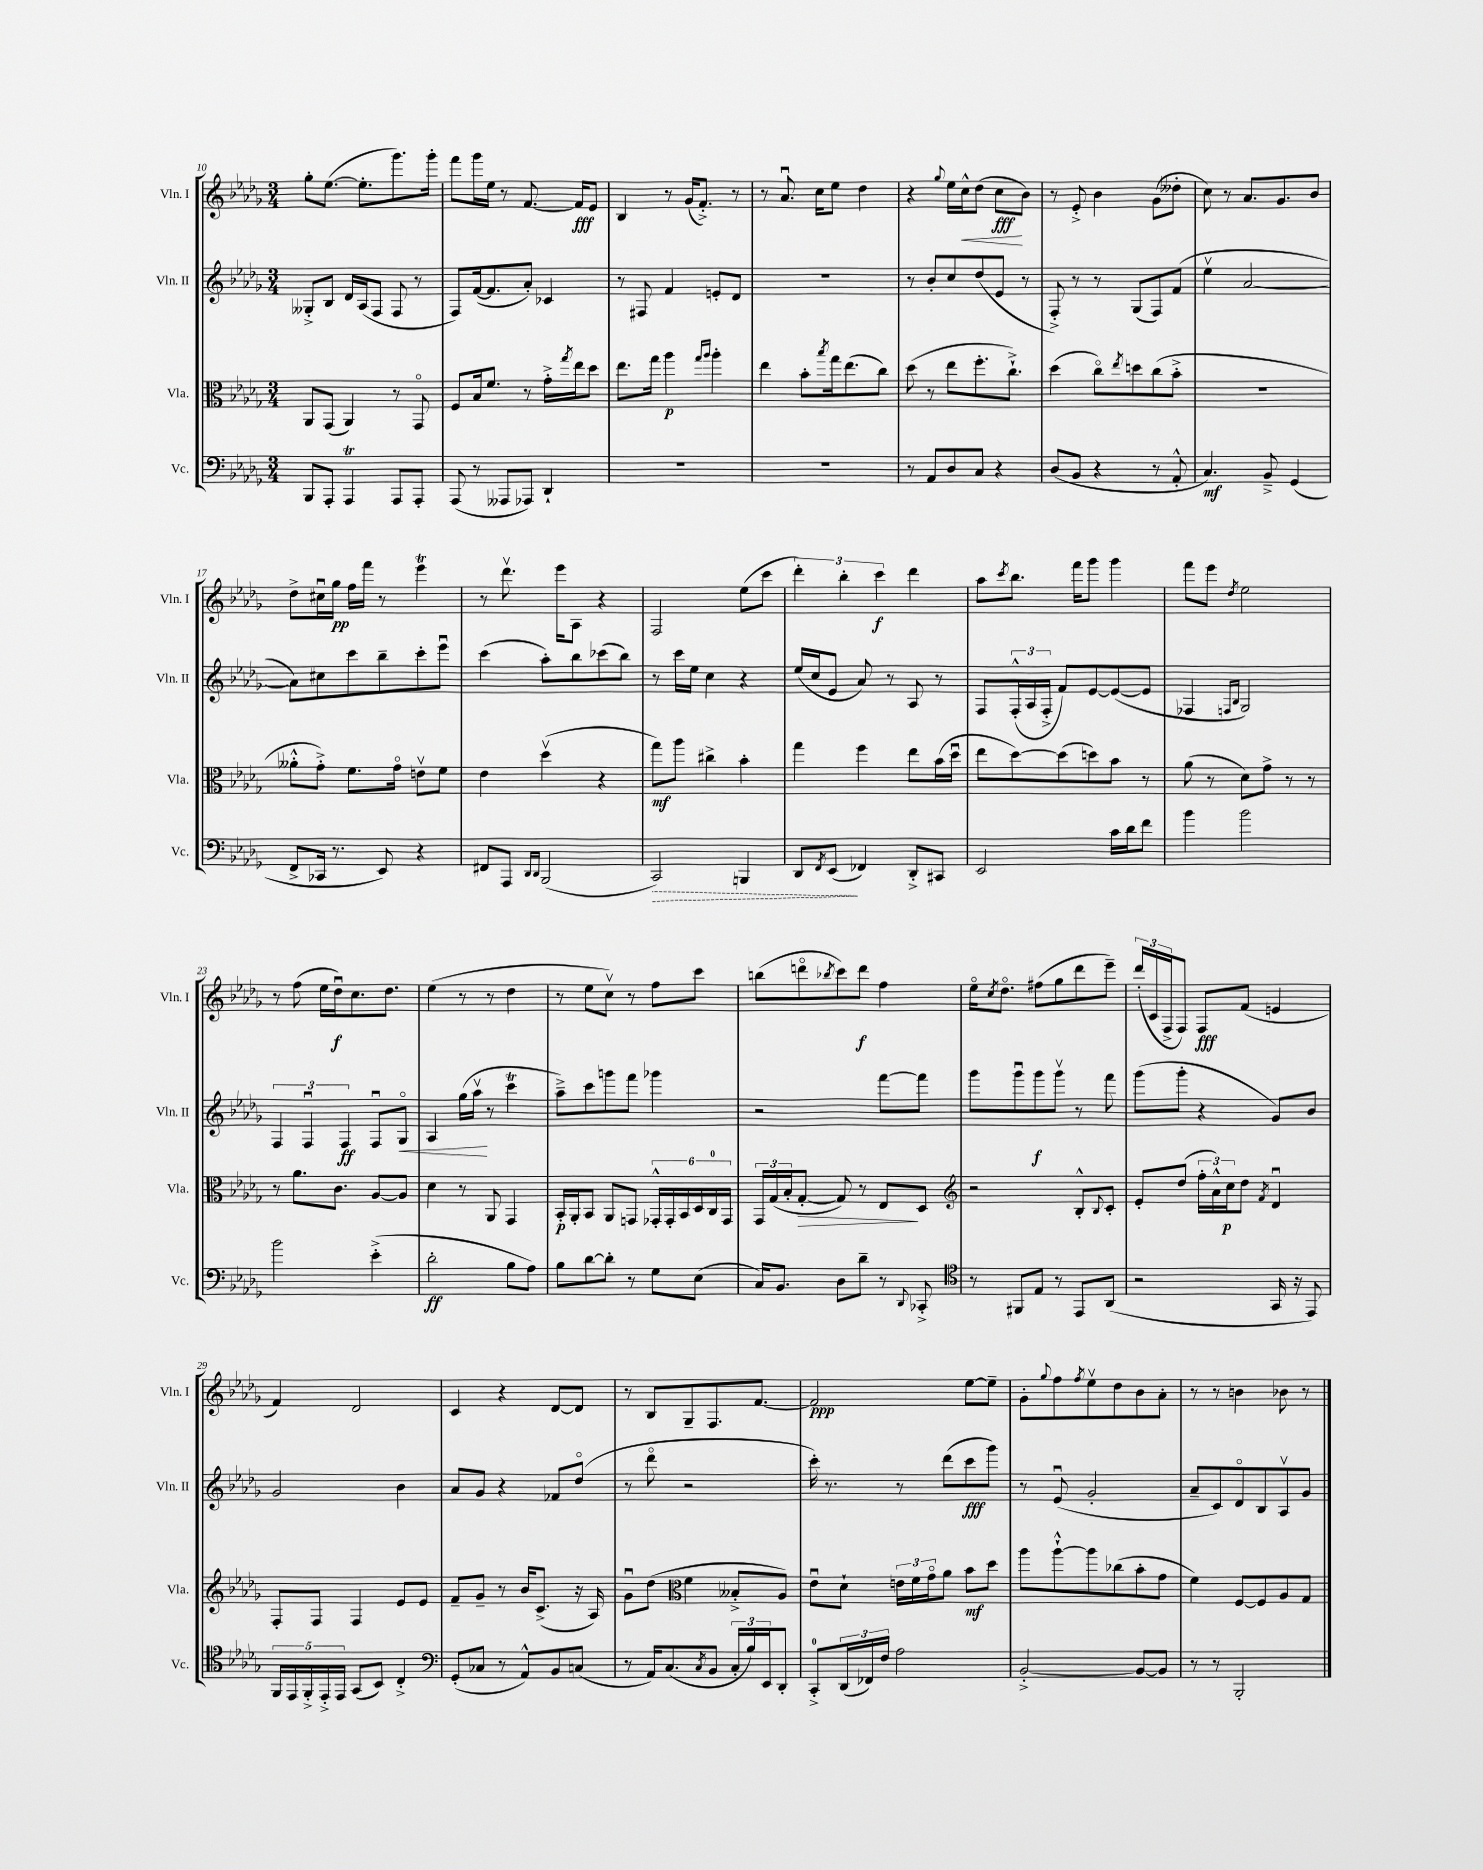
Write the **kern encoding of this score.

**kern	**kern	**kern	**kern
*staff4	*staff3	*staff2	*staff1
*clefF4	*clefC3	*clefG2	*clefG2
*k[b-e-a-d-g-]	*k[b-e-a-d-g-]	*k[b-e-a-d-g-]	*k[b-e-a-d-g-]
*M3/4	*M3/4	*M3/4	*M3/4
8BBB-	8AA-	8G--'^	8gg-'
8AAA-'	(8GG-	8B-	([8.ee-
4AAA-	4AA-)	16d-	.
.	.	(16A-	8.ee-']
.	.	8F	.
8AAA-	8r	8F	8.ggg-)
8AAA-'	8GG-o	8r	.
.	.	.	16ggg-'
=	=	=	=
(8AAA-	8F	8F)	8fff
8r	16B-	([16f	16ggg-
.	8.f	8.f]	16ee-
8AAA--	.	.	8r
8AAA-)	8r	8a-')	[8.f
4DD-`	16g-'^	4c-	.
.	8qgg-	.	.
.	16ee-	.	16f]
.	8dd-	.	8e-
=	=	=	=
2.r	8.ee-	8r	4B-
.	.	8F#	.
.	16gg-	.	.
.	4aa-	4f	8r
.	.	.	(16g-
.	.	.	8.f'^)
.	16qqgg-	.	.
.	16qqaa-	.	.
.	4aa-'	8e'	.
.	.	8d-	8r
=	=	=	=
2.r	4ee-	2.r	8r
.	.	.	8.a-u
.	8b-'	.	.
.	.	.	16cc
.	8qbb-	.	.
.	16gg-	.	8ee-
.	(8.ee-	.	.
.	.	.	4dd-
.	8cc)	.	.
=	=	=	=
8r	(8dd-	8r	4r
8AA-	8r	8b-'	.
.	.	.	8qqgg-
8D-	8ee-	8cc	16ee-
.	.	.	16cc^^
8C	8.ff'	(8dd-	(8dd-
4r	.	8e-	8cc
.	8.cc`^)	.	.
.	.	8r	8b-)
=	=	=	=
(8D-	(4dd-	8F'^)	8r
8BB-	.	8r	8e-'^
4r	8cco)	8r	4b-
.	8qee-	.	.
.	8dd	(8G-	.
8r	(8cc	8F)	(8g-
8AA-'^^	8b-'^	(8f	8dd--'
=	=	=	=
4.C)	2.r	4ee-v	8cc)
.	.	.	8r
.	.	[2a-	8.a-
8BB-~^	.	.	.
.	.	.	8.g-
(4GG-	.	.	.
.	.	.	8b-
=	=	=	=
8FF^	8a--'^^	8a-])	8dd-^
16CC-	8g-'^)	8cc#	16cc#u
8.r	.	.	16gg-
.	8.f	8ccc	16ff
.	.	.	16fff
8EE-)	.	8bb-~	8r
.	16g-o	.	.
4r	8ev	8ccc'	4eee-
.	8f	8eee-u	.
=	=	=	=
8FF#	4e-	(4ccc	8r
8AAA-	.	.	8.ddd-v
16qqDD-	.	.	.
16qqDD-	.	.	.
(2BBB-	(4dd-v	8aa-')	.
.	.	.	16eee-
.	.	8bb-	8A-
.	4r	(8ccc-	4r
.	.	8bb-)	.
=	=	=	=
2CC)	8gg-)	8r	2F
.	8aa-	16ccc	.
.	.	16ee-	.
.	4cc#^	4cc	.
4BBB	4b-'	4r	(8ee-
.	.	.	8ccc
=	=	=	=
8DD-	4gg-	(16ee-	6ddd-')
.	.	16cc	.
8qFF	.	.	.
(8EE-	.	8e-	.
.	.	.	6bb-'
4FF-)	4ff	8a-)	.
.	.	.	6ccc
.	.	8r	.
8DD-'^	8ee-	8A-	4ddd-
8CC#	(16b-	8r	.
.	16dd-u	.	.
=	=	=	=
2EE-	8ee-	8F	8aa-
.	.	.	8qccc
.	[8dd-)	(24F'^^	8.bb-
.	.	24A-	.
.	.	24F'^	.
.	(8dd-]	8f)	.
.	.	.	16fff
.	8dd)	[8e-	8ggg-
16c	8b-	(8e-_	4ggg-
16d-	.	.	.
8f	8r	8e-]	.
=	=	=	=
4b-	(8a-	4F-	8fff
.	8r	.	8eee-
.	.	16qqF	.
.	.	16qqB-	8qdd-
2b-	8d-)	2G-)	2ee-
.	8g-^	.	.
.	8r	.	.
.	8r	.	.
=	=	=	=
2b-	8r	6F	8r
.	8.a-	.	(8ff
.	.	6Fu	.
.	.	.	16ee-
.	8.c	.	16dd-u)
.	.	6F	.
.	.	.	8.cc
(4e-'^	[8A-	8Fu	.
.	.	.	8.dd-
.	8A-]	8G-o	.
=	=	=	=
2d-'	4d-	4A-	(4ee-
.	8r	(16gg-	8r
.	.	16aa-v	.
.	8AA-	8r	8r
8B-	4GG-	4ccc	4dd-
8A-)	.	.	.
=	=	=	=
8B-	16BB-'	8aa-~^)	8r
.	16AA-'	.	.
[8d-	8BB-	8ccc	8ee-
8d-']	8AA-	8ggg	8ccv)
8r	8GG	8fff	8r
8G-	24GG-'^^	4ggg-	8ff
.	24GG-'	.	.
.	24BB-	.	.
(8E-	24D-	.	8ccc
.	24C	.	.
.	24GG-	.	.
=	=	=	=
16C)	24GG-	2r	(8bb
.	(24G-	.	.
8.BB-	.	.	.
.	24B-'	.	.
.	[8G-'	.	8dddo
.	.	.	8qbb-
8D-	8G-])	.	8ccc)
8d-~	8r	.	8ddd
8r	8E-	[8fff	4ff
8qqDD-	.	.	.
8CC-'^	8D-	8fff]	.
=	=	=	=
*clefC4	*clefG2	*	*
8r	2r	8ggg-	16ee-o
.	.	.	8qcc
.	.	.	8.dd-o
8FF#	.	8ggg-u	.
8E-	.	8ggg-	(8ff#
8r	.	8ggg-v	8gg-
8EE-	8B-'^^	8r	8ddd-
.	8qqB-	.	.
(8AA-	8c'	8fff	8eee-~)
=	=	=	=
2r	8e-'	(8ggg-	(24ddd-'
.	.	.	24c
.	.	.	24F^
.	(8dd-	8ggg-'	8F)
.	24ff'	4r	8F
.	24a-^^)	.	.
.	24cc	.	.
.	8dd-	.	(8f
.	8qf	.	.
16GG-	4d-u	8g-)	4e
16r	.	.	.
8EE-)	.	8b-	.
=	=	=	=
20FF	8F'	2g-	4f)
20EE-	.	.	.
20FF'^	.	.	.
.	8F	.	.
20EE-'^	.	.	.
20EE-	.	.	.
(8GG-	4F	.	2d-
8BB-)	.	.	.
4C'^	8e-	4b-	.
.	8e-	.	.
=	=	=	=
*clefF4	*	*	*
(8GG-'	8f~	8a-	4c
8C-	8g-~	8g-	.
8r	8r	4r	4r
8AA-^^)	16b-	.	.
.	(8.c^	.	.
8BB-	.	8f-	[8d-
(8C	16r	(8dd-o	8d-]
.	16A-)	.	.
=	=	=	=
8r	8g-u	8r	8r
16AA-)	(8dd-	8ddd-o	8B-
(8.C	.	.	.
*	*clefC3	*	*
.	4f	2r	8G-~
8qC	.	.	.
8BB-	.	.	8.F
24C'	8B--'^	.	.
24B-)	.	.	.
.	.	.	[8.f
24EE-	.	.	.
8DD-'	8A-)	.	.
=	=	=	=
8CC'^	8e-u	16ccc')	2f]
.	.	8.r	.
(24DD-	8d-`	.	.
24FF-)	.	.	.
24F	.	.	.
2A-	24e	8r	.
.	24f	.	.
.	24g-o	.	.
.	8a-	(8ddd-	.
.	8b-	8ccc	[8ee-
.	8dd-	8ggg-)	8ee-~]
=	=	=	=
[2BB-'^	8aa-	8r	8g-'
.	.	.	8qqgg-
.	[8aa-`^^	(8e-u	8ff
.	.	.	8qff
.	8aa-]	2g-'	8ee-v
.	(8cc-	.	8dd-
8BB-_	8b-'	.	8b-
8BB-]	8g-	.	8a-'
=	=	=	=
8r	4f)	8a-~	8r
8r	.	8c)	8r
2BBB-'	[8F	8d-o	4b
.	8F]	8B-	.
.	8A-	8A-v	8b-
.	8G-	8g-	8r
==	==	==	==
*-	*-	*-	*-
